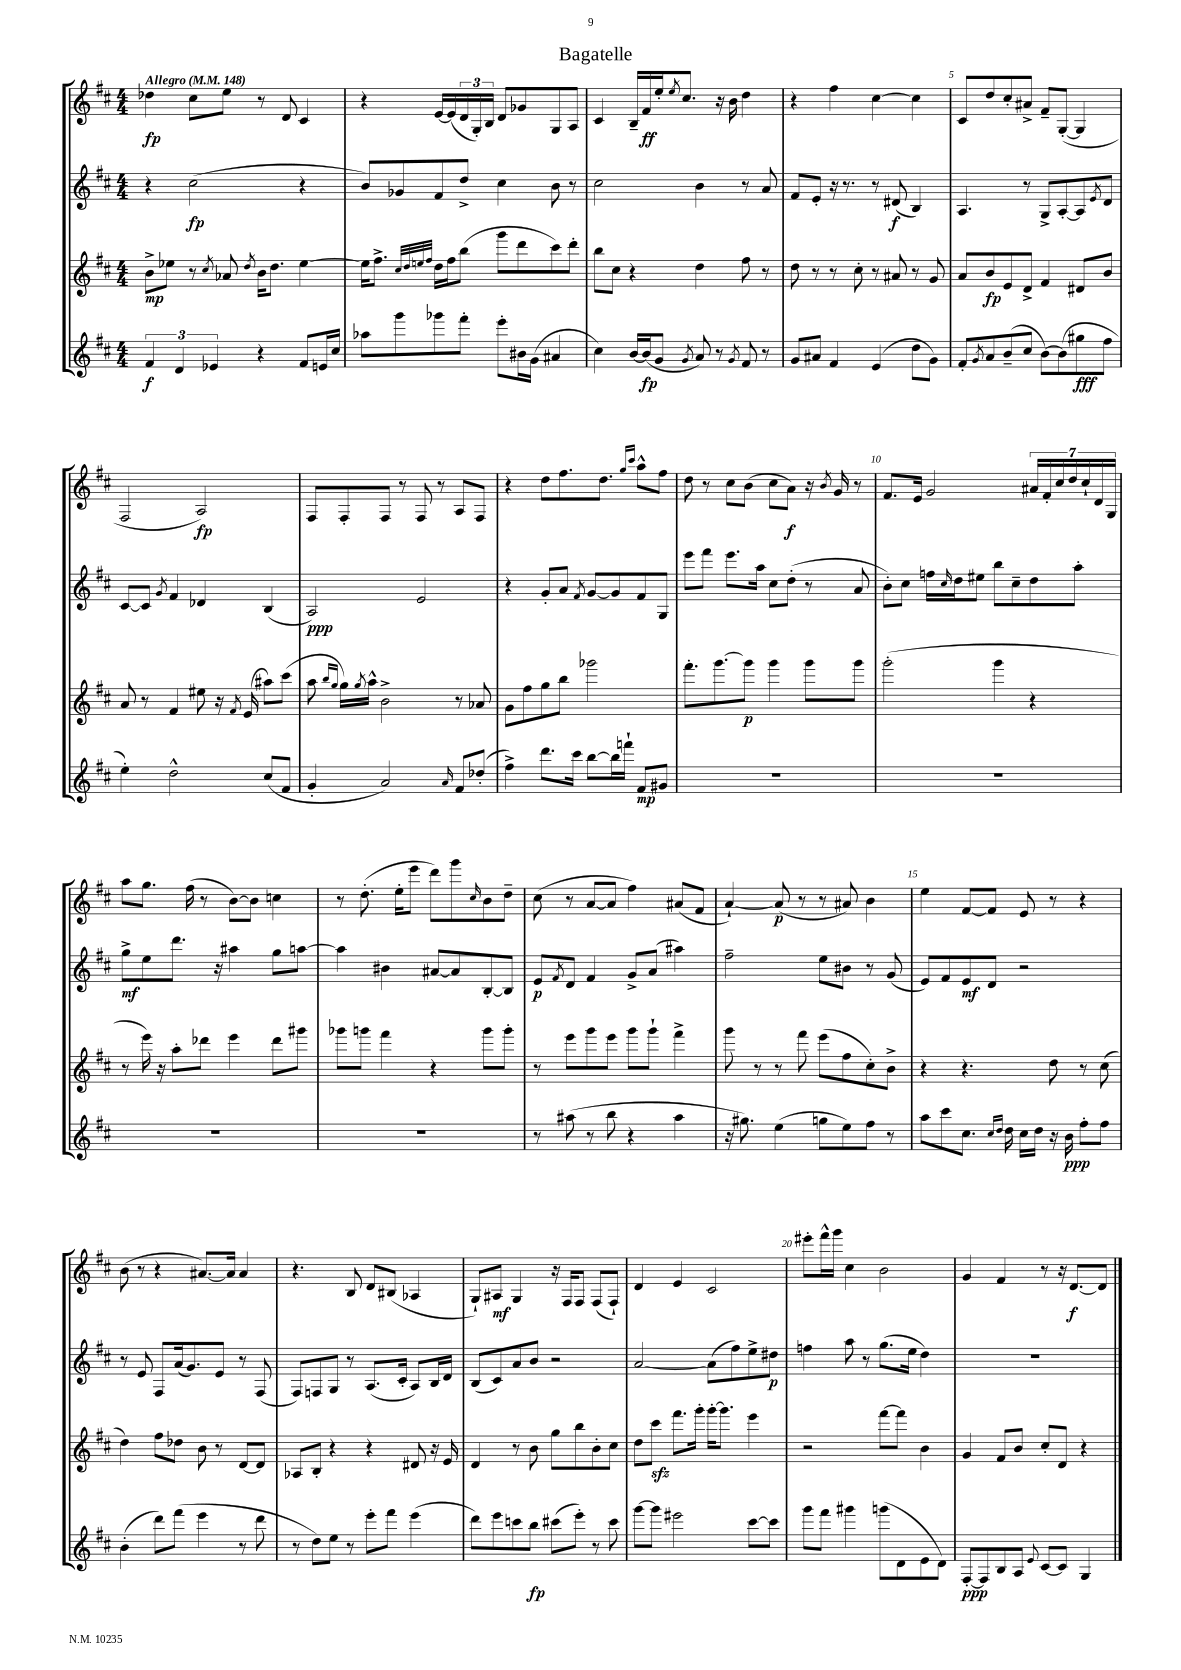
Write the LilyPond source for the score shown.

\header { title = "Bagatelle" }
<<
\new StaffGroup <<
\new Staff = "s0" {
    \clef treble \key d \major \numericTimeSignature \time 4/4 \tempo "Allegro" 4 = 148
    des''4\fp cis''8 e''8 r8 d'8 cis'4 |
    r4 e'16~ e'16( \tuplet 3/2 { d'16 g16-.) b16 } d'8 ges'8 g8 a8 |
    cis'4 b16-- fis'16\ff e''16-. \acciaccatura { e''8 } cis''8. r16 b'16 d''4 |
    r4 fis''4 cis''4~ cis''4 |
    cis'8 d''8 cis''8-. ais'8-> fis'8-- g8~-.( g4 |
    fis2 a2\fp) |
    fis8 fis8-. fis8 r8 fis8 r8 a8 fis8 |
    r4 d''8 fis''8. d''8. \grace { g''16 cis'''16 } a''8-^ fis''8 |
    d''8 r8 cis''8 b'8( cis''8 a'8\f) r16 \acciaccatura { b'8 } g'16 r8 |
    fis'8. e'16 g'2 \tuplet 7/4 { ais'16 fis'16-. cis''16 d''16 cis''16-! d'16 g16 } |
    a''8 g''8. fis''16( r8 b'8~) b'8 c''4 |
    r8 d''8.-.( e''16-. e'''8 d'''8) g'''8 \grace { cis''16 } b'8 d''8-- |
    cis''8( r8 a'8~ a'8 fis''4) ais'8( fis'8 |
    a'4~-!) a'8\p( r8 r8 ais'8) b'4 |
    e''4 fis'8~ fis'8 e'8 r8 r4 |
    b'8( r8 r4 ais'8.~) ais'16 ais'4 |
    r4. b8 d'8 bis8( aes4 |
    g8-!) ais8\mf g4 r16 fis16 fis8 fis8( fis8-!) |
    d'4 e'4 cis'2 |
    eis'''8-. fis'''16-^ g'''16 cis''4 b'2 |
    g'4 fis'4 r8 r16 d'8.~\f d'8 \bar "|." |
}
\new Staff = "s1" {
    \clef treble \key d \major \numericTimeSignature \time 4/4
    r4 cis''2\fp( r4 |
    b'8) ges'8 fis'8 d''8-> cis''4 b'8 r8 |
    cis''2 b'4 r8 a'8 |
    fis'8 e'8-. r16 r8. r8 dis'8\f( b4) |
    a4. r8 g8-> a8~-. a8 \acciaccatura { e'8 } d'8 |
    cis'8~ cis'8 \acciaccatura { g'8 } fis'4 des'4 b4( |
    a2\ppp) e'2 |
    r4 g'8-. a'8 \acciaccatura { fis'8 } g'8~ g'8 fis'8 g8 |
    e'''8 fis'''8 e'''8. a''16 cis''8 d''8-.( r8 a'8 |
    b'8-.) cis''8 f''16 \grace { cis''16 } d''16 eis''8 b''8 cis''8-- d''8 a''8-. |
    g''8->\mf e''8 d'''8. r16 ais''4 g''8 a''8~ |
    a''4 bis'4 ais'8~ ais'8 b8~-. b8 |
    e'8\p \acciaccatura { fis'8 } d'8 fis'4 g'8-> a'8( ais''4) |
    fis''2-- e''8 bis'8 r8 g'8( |
    e'8) fis'8 e'8\mf d'8 r2 |
    r8 e'8 fis8 a'16( g'8.) e'8 r8 fis8( |
    fis8) f8 g8 r8 a8.( cis'16-. a8) b16 d'16 |
    b8( cis'8) a'8 b'8 r2 |
    a'2~ a'8( fis''8) e''8-> dis''8\p |
    f''4 a''8 r8 g''8.( e''16 d''4) |
    R1 \bar "|." |
}
\new Staff = "s2" {
    \clef treble \key d \major \numericTimeSignature \time 4/4
    b'8->\mp ees''8 r8 \acciaccatura { cis''8 } aes'8 \acciaccatura { d''8 } b'16 d''8. ees''4~ |
    ees''16 fis''8.-> \grace { cis''32 d''32 e''32 fis''32 } d''16 fis''16 b''8( g'''8 d'''8 cis'''8) d'''8-. |
    b''8 cis''8 r4 d''4 fis''8 r8 |
    d''8 r8 r8 cis''8-. r8 ais'8 r8 g'8 |
    a'8 b'8\fp e'8 d'8-> fis'4 dis'8 b'8 |
    a'8 r8 fis'4 eis''8 r16 \acciaccatura { fis'8 } e'16( ais''8) cis'''8( |
    a''8 \grace { b''16 g''16 } g''16) \acciaccatura { g''8 } a''16-^ b'2-> r8 aes'8 |
    g'8 fis''8 g''8 b''8 ges'''2 |
    fis'''8.-. g'''8.~ g'''8\p g'''4 g'''8 g'''8 |
    g'''2-.( g'''4 r4 |
    r8 e'''16) r16 a''8-. des'''8 e'''4 des'''8 gis'''8 |
    ges'''8 g'''8 fis'''4 r4 g'''8 g'''8-. |
    r8 e'''8 g'''8 e'''8 g'''8 g'''8-! fis'''4-> |
    g'''8 r8 r8 fis'''8 e'''8( fis''8 cis''8-.) b'8-> |
    r4 r4. d''8 r8 cis''8( |
    d''4) fis''8 des''8 b'8 r8 d'8~ d'8 |
    aes8 b8-. r4 r4 dis'8 r16 e'16 |
    d'4 r8 b'8 g''8 b''8 b'8-. cis''8 |
    d''8 cis'''8\sfz fis'''8. g'''16-. g'''16~-. g'''8. e'''4 |
    r2 fis'''8~ fis'''8 b'4 |
    g'4 fis'8 b'8 cis''8-. d'8 r4 \bar "|." |
}
\new Staff = "s3" {
    \clef treble \key d \major \numericTimeSignature \time 4/4
    \tuplet 3/2 { fis'4\f d'4 ees'4 } r4 fis'8 e'16 cis''16 |
    aes''8 g'''8 ges'''8 fis'''8-. e'''8-. bis'16 g'16( ais'4 |
    cis''4) b'16~ b'16\fp( g'8 \acciaccatura { g'8 } a'8) r8 \acciaccatura { g'8 } fis'8 r8 |
    g'8 ais'8 fis'4 e'4( d''8 g'8) |
    fis'8-. \acciaccatura { g'8 } a'8 b'8--( cis''8 b'8~) b'8( gis''8\fff fis''8 |
    e''4-.) d''2-^ cis''8( fis'8 |
    g'4-. a'2) \grace { a'16 } fis'8 des''8-.( |
    fis''4->) d'''8. cis'''16 b''8~ b''16 f'''16-! fis'8\mp gis'8 |
    R1 |
    R1 |
    R1 |
    R1 |
    r8 ais''8( r8 b''8 r4 ais''4 |
    r16 gis''8.) e''4( g''8 e''8) fis''8 r8 |
    a''8 cis'''8 cis''8. \grace { cis''16 d''16 } d''16 cis''16 d''16 r16 b'16\ppp fis''8-. fis''8 |
    b'4-.( d'''8) fis'''8( e'''4 r8 d'''8 |
    r8 d''8) e''8 r8 e'''8-. fis'''8 e'''4( |
    d'''8) e'''8 c'''8 b''8\fp cis'''8( e'''8-.) r8 cis'''8 |
    g'''8~ g'''8 eis'''2 cis'''8~ cis'''8 |
    g'''8 fis'''8 gis'''4 g'''8( d'8 e'8 d'8) |
    fis8~-.\ppp fis8 b8 a8 \appoggiatura { e'8 } cis'8~ cis'8 g4 \bar "|." |
}
>>
>>
\layout { \context { \Score \override BarNumber.break-visibility = ##(#f #t #t) barNumberVisibility = #(every-nth-bar-number-visible 5) } }
